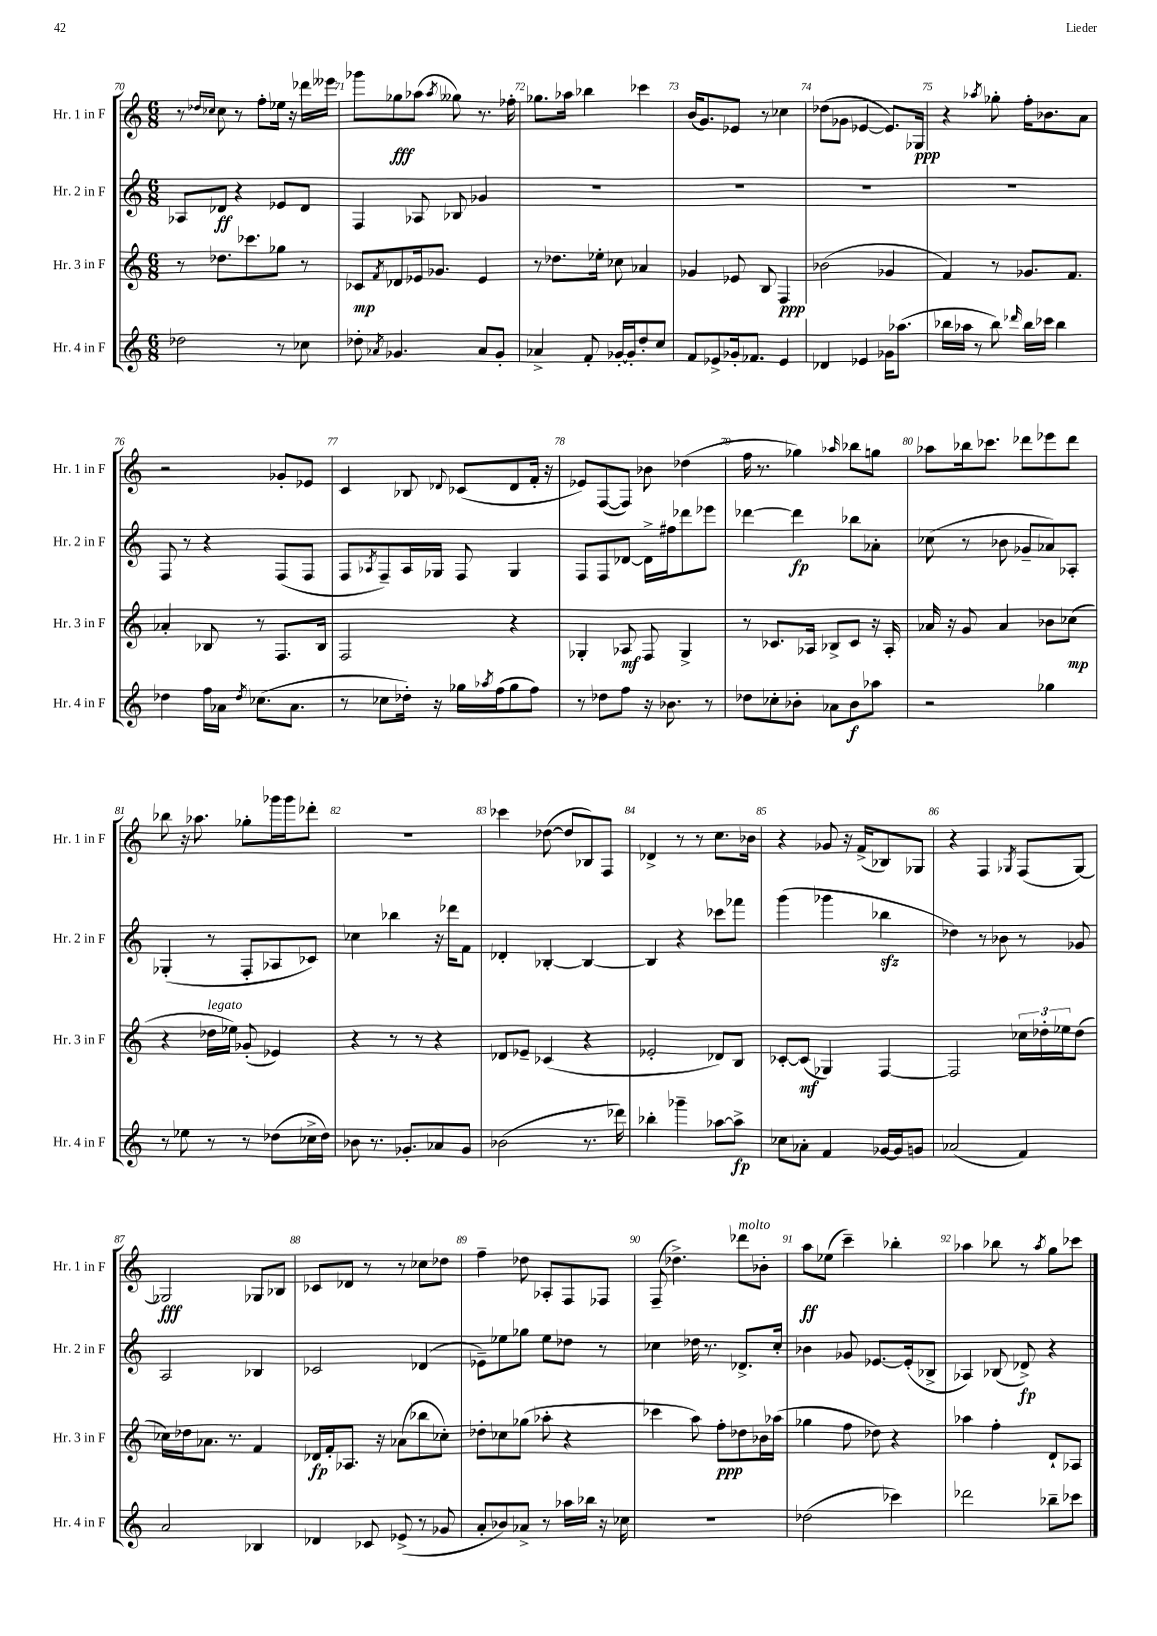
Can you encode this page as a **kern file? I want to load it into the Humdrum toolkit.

**kern	**kern	**kern	**kern
*staff4	*staff3	*staff2	*staff1
*clefG2	*clefG2	*clefG2	*clefG2
*k[]	*k[]	*k[]	*k[]
*M6/8	*M6/8	*M6/8	*M6/8
2dd-	8r	8A-	8r
.	.	.	16qqdd-
.	.	.	16qqcc-
.	8.dd-	8d-	8cc-
.	.	4r	8r
.	8.ccc-	.	.
.	.	.	8ff'
8r	8gg-	8e-	16ee-
.	.	.	16r
8cc-	8r	8d-	16ddd-
.	.	.	16eee--
=	=	=	=
8dd-'	8c-	4F	8ggg-
8qa-	8qf	.	.
4.g-	8d-	.	8gg-
.	16e-	8A-	(8aa-
.	8.g-	.	.
.	.	.	8qaa-
.	.	8B-	8gg--)
8a-	4e-	4g-	8.r
8g-'	.	.	.
.	.	.	16ff-'
=	=	=	=
4a-^	8r	2.r	8.gg-
.	8.dd-	.	.
.	.	.	16aa-
8f'	.	.	4bb-
.	16ee-'	.	.
[16g-'	8cc-	.	.
16g-']	.	.	.
8dd'	4a-	.	4ccc-
8cc	.	.	.
=	=	=	=
8f	4g-	2.r	(16b
.	.	.	8.g)
8e-^	.	.	.
16g-'	8e-	.	8e-
8.f-	.	.	.
.	8B	.	8r
4e-	4F	.	4cc-
=	=	=	=
4d-	(2b-	2.r	(8dd-
.	.	.	8g-
4e-	.	.	[4e-
16g-	4g-	.	8.e-])
(8.aa-	.	.	.
.	.	.	16G-
=	=	=	=
16bb-	4f)	2.r	4r
16aa-	.	.	.
8r	.	.	.
.	.	.	8qaa-
8bb-)	8r	.	8gg-'
16qqddd-	.	.	.
16bb-	8.g-	.	16ff'
16ccc-	.	.	8.b-
4bb-	.	.	.
.	8.f	.	.
.	.	.	8a
=	=	=	=
4dd-	4a-'	8F	2r
.	.	8r	.
16ff	8B-	4r	.
16a-	.	.	.
8qdd-	.	.	.
(8.cc-	8r	.	.
.	8.F	(8F	8g-'
8.a-	.	.	.
.	.	8F	8e-
.	16B-	.	.
=	=	=	=
8r	2F	8F	4c
.	.	8qA-	.
8cc-	.	8F~)	.
16dd-')	.	16A-	8B-
16r	.	16G-	.
.	.	.	8qqd-
16gg-	.	8F	(8c-
8qaa-	.	.	.
(16ff	.	.	.
8gg-	4r	4G-	8d-
8ff)	.	.	16f'
.	.	.	16r
=	=	=	=
8r	4G-'	8F	8e-)
8dd-	.	8F	([8F
8ff	8A-	[8d-	8F])
16r	8F	16d-^]	8b-
8.b-	.	16ff#	.
.	4G-^	8ddd-	(4dd-
8r	.	8eee-	.
=	=	=	=
8dd-	8r	[4ddd-	16ff
.	.	.	8.r
8cc-'	8.c-	.	.
8b-'	.	4ddd-]	4gg-)
.	16A-	.	.
8a-	8B-^	.	.
.	.	.	16qqaa-
8b-	8c-	8bb-	8bb-
8aa-	16r	8a-'	8gg
.	16A-'	.	.
=	=	=	=
2r	16a-	(8cc-	8aa-
.	16r	.	.
.	8g	8r	16bb-
.	.	.	8.ccc-
.	4a-	8b-	.
.	.	8g-~	8ddd-
4gg-	8b-	8a-)	8eee-
.	(8cc-	8A-'	8ddd-
=	=	=	=
8r	4r	(4G-'	8bb-
8ee-	.	.	16r
.	.	.	8.aa-
8r	16dd-	8r	.
.	16ee-)	.	.
8r	(8g-'	8F'	8gg-'
(8dd-	4e-)	8A-	16ggg-
.	.	.	16ggg-
16cc-^	.	8c-)	8ddd-'
16dd-)	.	.	.
=	=	=	=
8b-	4r	4cc-	2.r
8.r	.	.	.
.	8r	4bb-	.
8.g-'	.	.	.
.	8r	.	.
8a-	4r	16r	.
.	.	16ddd-	.
8g-	.	8f	.
=	=	=	=
(2b-	8d-	4d-'	4ccc-
.	8e-~	.	.
.	(4c-	[4B-'	([8dd-
.	.	.	8dd-]
8.r	4r	4B-_	8B-)
.	.	.	8F
16ddd-)	.	.	.
=	=	=	=
4bb-'	2e-'	4B-]	4d-^
4ggg-~	.	4r	8r
.	.	.	8r
[8aa-	8d-)	8ccc-	8.cc
8aa-^]	8B	8fff-	.
.	.	.	16b-
=	=	=	=
8cc-	[8c-'	(4ggg	4r
8a-'	(8c-]	.	.
4f	4G-)	4ggg-	8g-
.	.	.	16r
.	.	.	(16f^
[16g-	[4F	4bb-	8B-)
16g-]	.	.	.
8g	.	.	8G-
=	=	=	=
(2a-	2F]	4dd-)	4r
.	.	8r	4F
.	.	8b-	.
.	.	.	8qG-
4f)	24cc-	8r	(8F
.	24dd-'	.	.
.	24ee-	.	.
.	(8dd-	8g-	[8G-)
=	=	=	=
2a	16cc-)	2A	2G-]
.	16dd-	.	.
.	8.a-	.	.
.	8.r	.	.
4B-	4f	4B-	8G-
.	.	.	8B-
=	=	=	=
4d-	16d-	2c-	8c-
.	16f'	.	.
.	8.A-	.	8d-
8c-	.	.	8r
.	16r	.	.
(8e-^	(8a-	.	8r
8r	8bb-	(4d-	8cc-
8g-	8cc-')	.	8dd-
=	=	=	=
8a'	8dd-'	8e-~)	4ff~
8b-)	8cc-	8ee-	.
8a-^	(8gg-	8gg-	8dd-
8r	8aa-'	8ee-	8A-'
16aa-	4r	8dd-	8F
16bb-	.	.	.
16r	.	8r	8F-
16cc-	.	.	.
=	=	=	=
2.r	4ccc-	4cc-	(8F~
.	.	.	4.dd-^)
.	8aa)	16dd-	.
.	.	8.r	.
.	8ff'	.	.
.	8dd-	8.d-^	8ddd-
.	16b-	.	8b-'
.	(16aa-	16cc-'	.
=	=	=	=
(2dd-	4gg-	4b-	8aa
.	.	.	(8ee-
.	8ff	8g-	4ccc~)
.	8dd-)	[8.e-	.
4ccc-)	4r	.	4bb-'
.	.	(16e-']	.
.	.	8B-^	.
=	=	=	=
2ddd-	4aa-	4A-)	4aa-
.	4ff'	(8B-	8bb-
.	.	8d-^)	8r
.	.	.	8qaa-
8bb-~	8d`	4r	8gg
8ccc-	8A-	.	8ccc-
==	==	==	==
*-	*-	*-	*-
